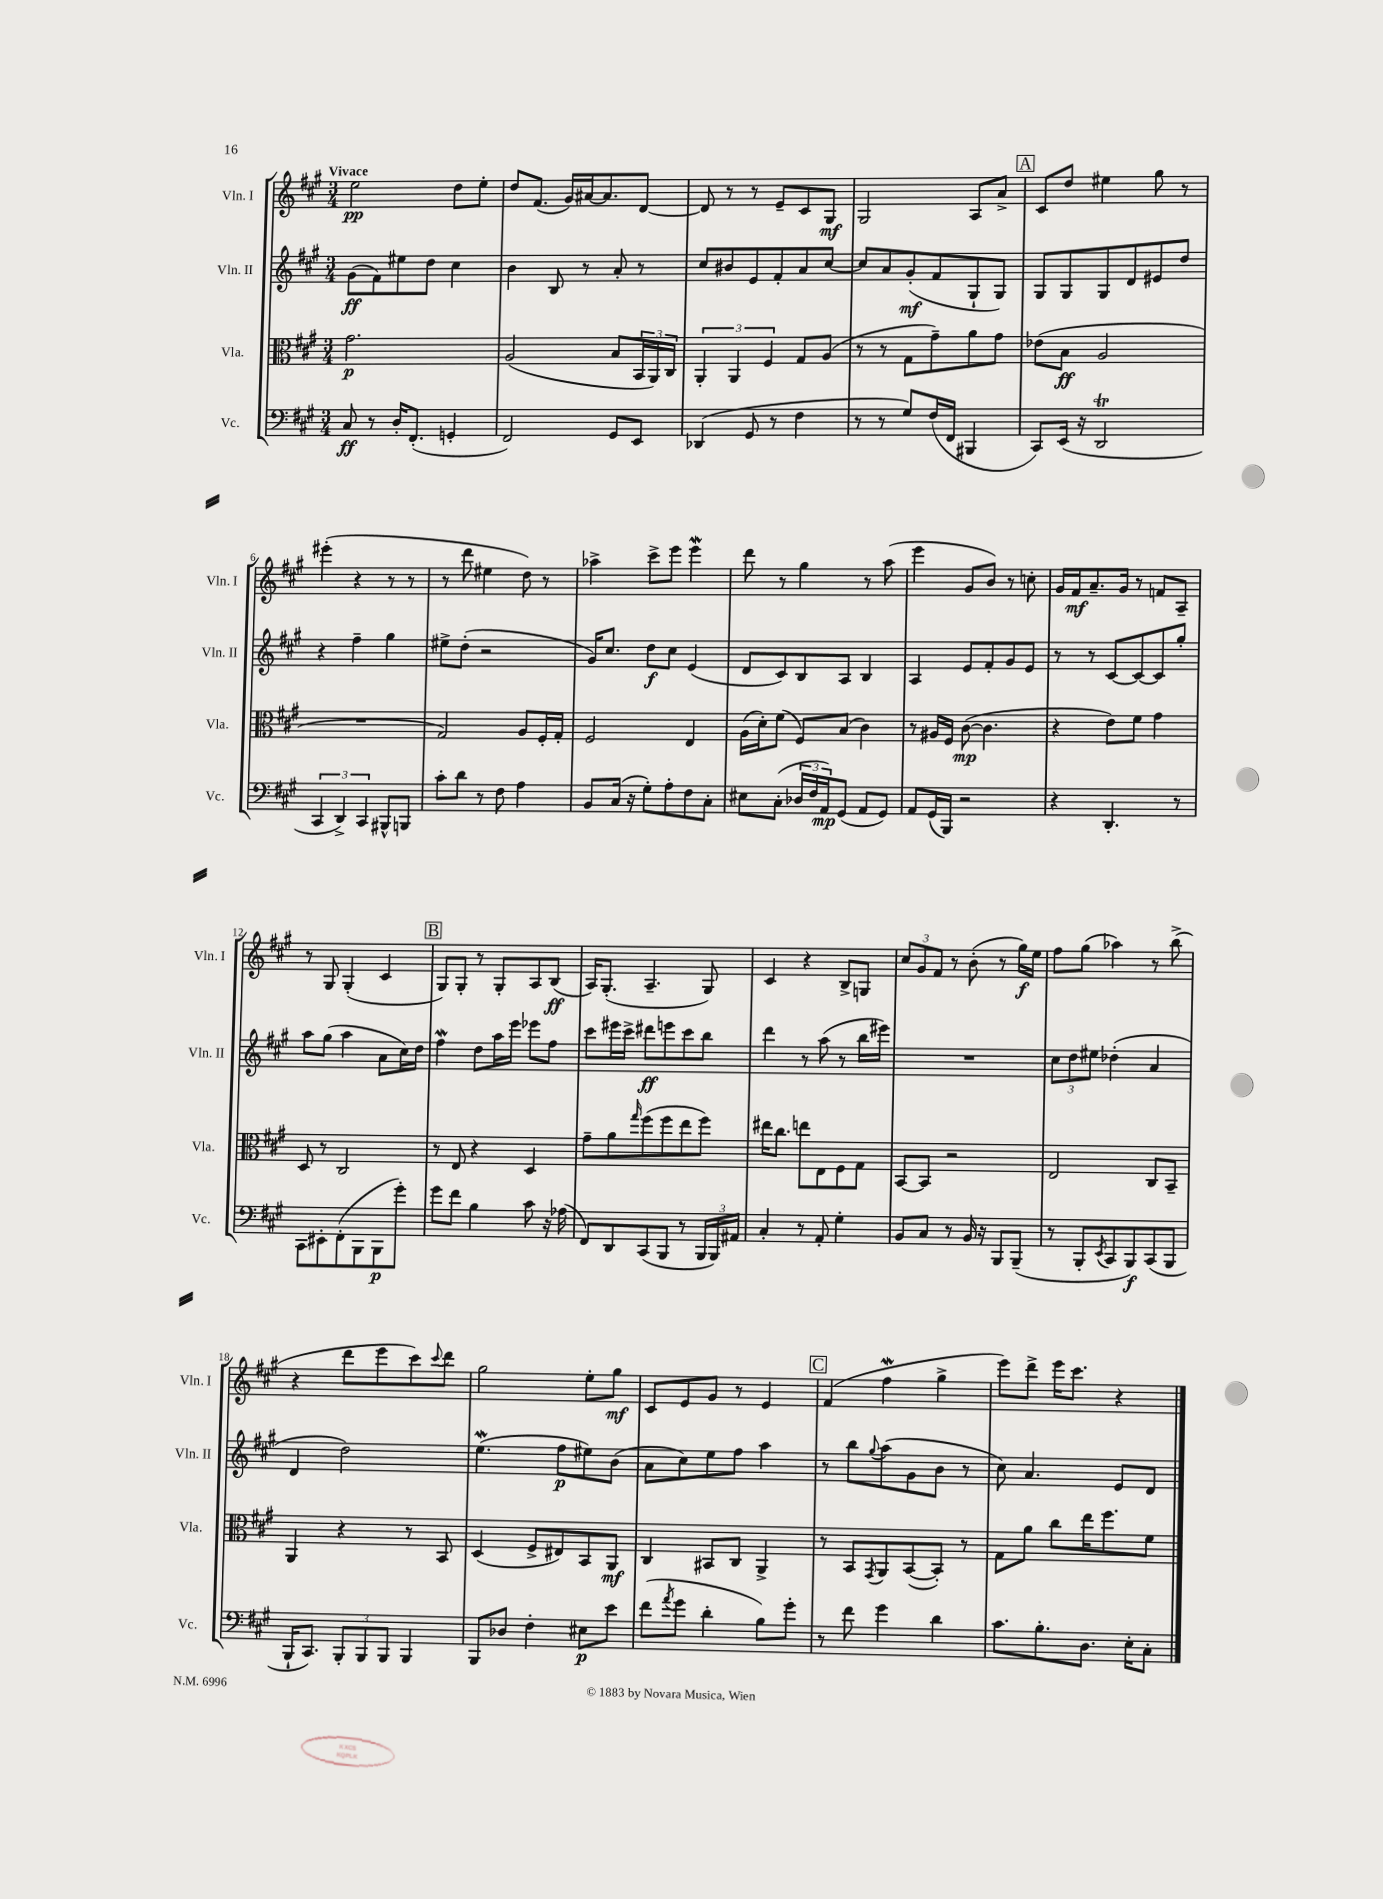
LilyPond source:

<<
\new StaffGroup <<
\new Staff = "s0" \with { instrumentName = "Vln. I" shortInstrumentName = "Vln. I" } {
    \clef treble \key a \major \numericTimeSignature \time 3/4 \tempo "Vivace"
    e''2\pp d''8 e''8-. |
    d''8 fis'8.( gis'16) ais'16~ ais'8. d'8~ |
    d'8 r8 r8 e'8-- cis'8 gis8\mf |
    gis2 a8 a'8-> |
    \mark \markup { \box "A" } cis'8 d''8 eis''4 gis''8 r8 |
    eis'''4-.( r4 r8 r8 |
    r8 d'''8 eis''4 d''8) r8 |
    aes''4-> cis'''8-> e'''8 e'''4\mordent |
    d'''8 r8 gis''4 r8 a''8( |
    e'''4 gis'8 b'8) r8 c''8-. |
    gis'16 fis'16\mf a'8.-- gis'16 r8 f'8 a8-- |
    r8 gis8 gis4-.( cis'4 |
    \mark \markup { \box "B" } gis8) gis8-. r8 gis8-. a8 b8\ff( |
    a16) gis8.-.( a4.-- gis8) |
    cis'4 r4 b8-> g8 |
    \tuplet 3/2 { cis''8 gis'8 fis'8 } r8 b'8-.( r8 gis''16\f) e''16 |
    fis''8 gis''8( aes''4) r8 b''8->( |
    r4 d'''8 e'''8 cis'''8) \appoggiatura { cis'''8 } d'''8 |
    gis''2 e''8-. gis''8\mf |
    cis'8 e'8 gis'8 r8 e'4 |
    \mark \markup { \box "C" } fis'4( fis''4\mordent gis''4-> |
    e'''8) d'''8-> e'''16 cis'''8. r4 \bar "|." |
}
\new Staff = "s1" \with { instrumentName = "Vln. II" shortInstrumentName = "Vln. II" } {
    \clef treble \key a \major \numericTimeSignature \time 3/4
    gis'8\ff( fis'8) eis''8 d''8 cis''4 |
    b'4 b8 r8 a'8-. r8 |
    cis''8 bis'8 e'8 fis'8-. a'8 cis''8~ |
    cis''8 a'8 gis'8-.\mf( fis'8 gis8-! gis8) |
    \mark \markup { \box "A" } gis8 gis8 gis8 d'8 eis'8 d''8 |
    r4 fis''4-- gis''4 |
    eis''8-> d''8-.( r2 |
    gis'16) cis''8. d''8\f cis''8 e'4( |
    d'8 cis'8) b8 a8 b4 |
    a4 e'8 fis'8-. gis'8 e'8 |
    r8 r8 cis'8~ cis'8~ cis'8 gis''8-. |
    a''8 gis''8( a''4 a'8 cis''16) d''16 |
    \mark \markup { \box "B" } fis''4\mordent d''8 a''16 e'''16 ees'''8 fis''8 |
    cis'''8 eis'''16 cis'''16-> dis'''8\ff e'''8 cis'''8 b''8 |
    d'''4 r8 a''8( r8 b''16 eis'''16) |
    R2. |
    \tuplet 3/2 { cis''8 d''8 eis''8 } des''4-.( a'4 |
    d'4 d''2) |
    e''4.\mordent( fis''8\p eis''8) b'8( |
    a'8 cis''8) e''8 fis''8 a''4 |
    \mark \markup { \box "C" } r8 b''8 \appoggiatura { gis''8 } a''8( gis'8 b'8 r8 |
    cis''8) a'4. e'8 d'8 \bar "|." |
}
\new Staff = "s2" \with { instrumentName = "Vla." shortInstrumentName = "Vla." } {
    \clef alto \key a \major \numericTimeSignature \time 3/4
    gis'2.\p |
    a2( b8 \tuplet 3/2 { b,16 a,16) cis16 } |
    \tuplet 3/2 { a,4-. a,4 fis4 } gis8 a8( |
    r8 r8 gis8 gis'8--) a'8 gis'8 |
    \mark \markup { \box "A" } ees'8( b8\ff a2 |
    R2. |
    gis2) a8 fis16-. gis16-. |
    fis2 e4 |
    a16( d'16-.) fis'8( fis8) b8( cis'4) |
    r8 ais16 fis16 cis'8~\mp( cis'4. |
    r4 e'8) fis'8 gis'4 |
    d8 r8 cis2 |
    \mark \markup { \box "B" } r8 e8 r4 d4 |
    gis'8-- a'8 \grace { gis''16 } fis''8( fis''8 e''8 fis''8) |
    eis''16 cis''8. e''8 e8 fis8 gis8 |
    b,8~ b,8 r2 |
    e2 cis8 b,8-- |
    a,4 r4 r8 b,8 |
    d4( fis8-> eis8) b,8 a,8\mf |
    cis4 bis,8 cis8 a,4-> |
    \mark \markup { \box "C" } r8 b,8 \acciaccatura { gis,8 } a,8 b,8~( b,8-.) r8 |
    gis8 a'8 cis''8 e''16 fis''8. fis'8 \bar "|." |
}
\new Staff = "s3" \with { instrumentName = "Vc." shortInstrumentName = "Vc." } {
    \clef bass \key a \major \numericTimeSignature \time 3/4
    cis8\ff r8 d16-. fis,8.-.( g,4-. |
    fis,2) gis,8 e,8 |
    des,4( gis,8 r8 fis4 |
    r8 r8 gis8) fis16( fis,16 bis,,4 |
    \mark \markup { \box "A" } cis,8) e,16( r16 d,2\trill |
    \tuplet 3/2 { cis,4 d,4->) cis,4 } bis,,8-^ b,,8 |
    cis'8-. d'8 r8 fis8 a4 |
    b,8 cis16( r16 gis8-.) a8-. fis8 cis8-. |
    eis8 cis8-.( \tuplet 3/2 { des16 fis16 a,16\mp) } gis,8( a,8 gis,8) |
    a,8 gis,16( b,,16) r2 |
    r4 d,4.-. r8 |
    cis,8 eis,8-. fis,8-.( b,,8 b,,8\p gis'8-.) |
    \mark \markup { \box "B" } gis'8 fis'8 b4 cis'8 r16 aes16( |
    fis,8) d,8 cis,8( b,,8 r8 \tuplet 3/2 { b,,16 b,,16) ais,16 } |
    cis4-. r8 a,8-. gis4-. |
    b,8 cis8 r8 b,16 r16 b,,8 b,,8--( |
    r8 b,,8-. \acciaccatura { e,8 } cis,8 b,,8\f) cis,8( b,,8 |
    b,,16-! cis,8.) \tuplet 3/2 { b,,8-. b,,8 b,,8 } b,,4 |
    b,,8 des8 fis4-. eis8\p e'8 |
    fis'8( \acciaccatura { a'8 } gis'8 d'4-. b8) gis'8-. |
    \mark \markup { \box "C" } r8 fis'8 gis'4 d'4 |
    cis'8. b8.-. d8. e16-. cis8-. \bar "|." |
}
>>
>>
